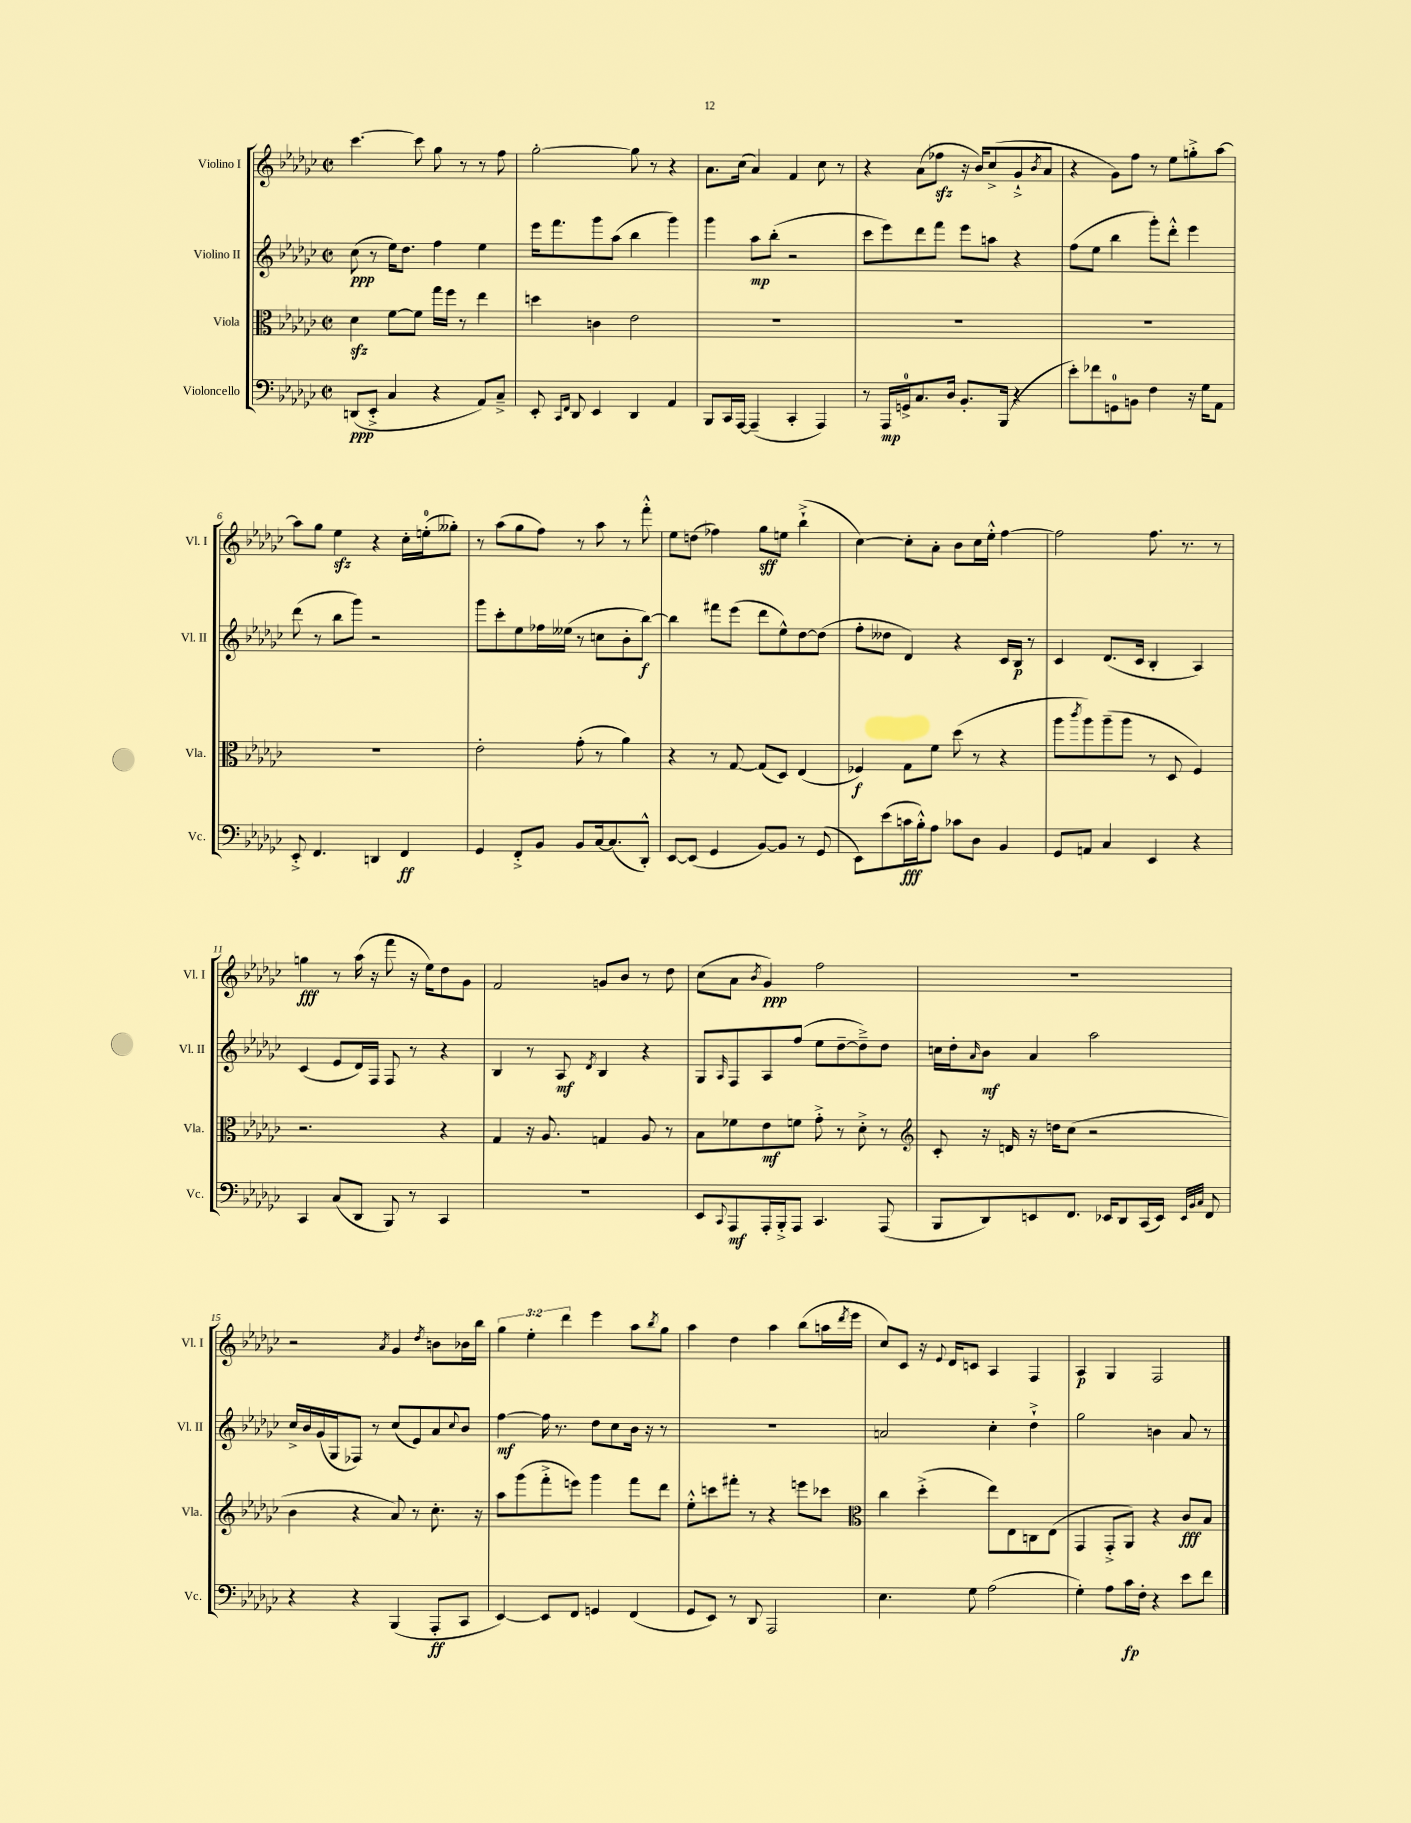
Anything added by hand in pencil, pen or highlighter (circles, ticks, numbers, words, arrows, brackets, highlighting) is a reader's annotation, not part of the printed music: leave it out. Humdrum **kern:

**kern	**kern	**kern	**kern
*staff4	*staff3	*staff2	*staff1
*clefF4	*clefC3	*clefG2	*clefG2
*k[b-e-a-d-g-c-]	*k[b-e-a-d-g-c-]	*k[b-e-a-d-g-c-]	*k[b-e-a-d-g-c-]
*M2/2	*M2/2	*M2/2	*M2/2
*met(c|)	*met(c|)	*met(c|)	*met(c|)
(8DD/L	4d-\	(8cc-\	[4.ccc-\
8EE-'^/J	.	8r	.
4C-/	[8f\L	16ee-\LK)	.
.	.	8.dd-\J	.
.	8f\]J	.	8ccc-\]
4r	16gg-\LL	4ff\	8gg-\
.	16ff\JJ	.	.
.	8r	.	8r
8AA-/L)	4ee-\	4ee-\	8r
8C-~^/J	.	.	8ff\
=	=	=	=
8EE-'/	4dd\	16eee-\LK	[2gg-'\
.	.	8.fff\	.
16qqCC-/LL	.	.	.
16qqFF/JJ	.	.	.
8DD-/	.	.	.
4EE-/	4c\	8ggg-\	.
.	.	(8aa-\J	.
4DD-/	2e-\	4bb-\	8gg-\]
.	.	.	8r
4AA-/	.	4ggg-\)	4r
=	=	=	=
8BBB-/L	1r	4ggg-\	8.a-\L
16CC-/L	.	.	.
[16AAA-/JJ	.	.	(16cc-\Jk
(4AAA-~/]	.	8aa-\L	4a-/)
.	.	(8bb-'\J	.
4CC-'/	.	2r	4f/
4AAA-/)	.	.	8cc-\
.	.	.	8r
=	=	=	=
8r	1r	8ccc-\L	4r
16AAA-/LL	.	8eee-\)	.
16GG^/J	.	.	.
8.C-/	.	8ddd-\	(8a-\L
.	.	8fff\J	8ff-\J
16D-/Jk	.	.	.
8.BB-'/L	.	8eee-\L	16r
.	.	.	16b-/LK)
.	.	8aa\J	(8cc-^/
(16BBB-/Jk	.	.	.
4r	.	4r	8g-`^/
.	.	.	8qb-/
.	.	.	8a-/J
=	=	=	=
8e-'\L)	1r	(8ff\L	4r
8f-\	.	8ee-\J	.
8GG\	.	4bb-\	8g-\L)
8BB\J	.	.	8ff\J
4F\	.	8ggg-'\L)	8r
.	.	8ddd-'^^\J	8ee-\L
16r	.	4eee-\	8gg'^\
16G-\LK	.	.	.
8AA-\J	.	.	[8aa-\J
=	=	=	=
8EE-'^/	1r	(8ddd-\	8aa-\]L
4.FF/	.	8r	8gg-\J
.	.	8bb-\L	4ee-\
.	.	8ggg-\J)	.
4DD/	.	2r	4r
4FF/	.	.	16cc-'\LL
.	.	.	(16ee'\J
.	.	.	8gg--'\J)
=	=	=	=
4GG-/	2e-'\	8ggg-\L	8r
.	.	8ccc-'\	(8aa-\L
8FF'^/L	.	8ee-\	8gg-\
8BB-/J	.	16ff-\L	8ff\J)
.	.	(16ee--\JJ	.
8BB-/L	(8g-'\	8r	8r
[16C-/k	8r	8cc\L	8aa-\
(8.C-/]	.	.	.
.	4a-\)	8b-'\	8r
8DD-'^^/J)	.	[8bb-\J)	8fff'^^\
=	=	=	=
[8EE-/L	4r	4bb-\]	8ee-\L
(8EE-/]J	.	.	(8dd\J
4GG-/	8r	8fff#\L	4ff-\)
.	[8G-/	(8eee-\J	.
[8BB-/L)	(8G-/]L	8ddd-\L	8gg-\L
8BB-/]J	8D-/J)	8ee-^^\)	8ee\J
8r	(4E-/	[8dd-\	(4bb-`^\
(8GG-/	.	(8dd-\]J	.
=	=	=	=
8EE-\L)	4F-/)	8ff'\L	[4cc-\)
(8e-\	.	8dd--\J	.
16c\L	8G-\L	4d-/)	8cc-'\]L
16B-'^^\J)	.	.	.
8A-\J	8f\J	.	8a-'\J
8c-\L	(8dd-\	4r	8b-\L
8D-\J	8r	.	16cc-\L
.	.	.	16ee-'^^\JJ
4BB-/	4r	16c-/LL	[4ff\
.	.	16B-/JJ	.
.	.	8r	.
=	=	=	=
8GG-/L	8aa-\L	4c-/	2ff\]
.	8qccc-/	.	.
8AA/J	8aa-\)	.	.
4C-/	(8aa-~\	(8.d-/L	.
.	8aa-\J	.	.
.	.	16c-/Jk	.
4EE-/	8r	4B-'/	8.ff\
.	8D-/	.	.
.	.	.	8.r
4r	4F/)	4A-/)	.
.	.	.	8r
=	=	=	=
4CC-/	2.r	(4c-/	4gg\
(8C-/L	.	8e-/L	8r
8DD-/J	.	16d-/L)	(16aa-\
.	.	16F/JJ	16r
8BBB-/)	.	8F/	8fff\
8r	.	8r	16r
.	.	.	16ee-\LK)
4CC-/	4r	4r	8dd-\
.	.	.	8g-\J
=	=	=	=
1r	4G-/	4B-/	2f/
.	16r	8r	.
.	8.A-/	.	.
.	.	8A-/	.
.	.	8qd-/	.
.	4G/	4B-/	8g/L
.	.	.	8b-/J
.	8A-/	4r	8r
.	8r	.	8dd-\
=	=	=	=
8EE-/L	8B-\L	8G-/L	(8cc-\L
8qqCC-/	.	16qqA-/	.
8AAA-/	8f-\	8F/	8a-\J
.	.	.	8qb-/
16AAA-'/L	8e-\	8A-/	4g-/)
16BBB-'^/J	.	.	.
8AAA-/J	8f\J	(8ff/J	.
4.CC-/	8g-'^\	8ee-\L	2ff\
.	8r	[8dd-~\	.
.	8d-'^\	8dd-~^\])	.
(8AAA-/	8r	8dd-\J	.
=	=	=	=
*	*clefG2	*	*
8BBB-/L	8c-'/	16cc\LL	1r
.	.	16dd-'\J	.
.	.	16qqa-/	.
8DD-/)	16r	8b-\J	.
.	16d/	.	.
8EE/	16r	4a-/	.
.	16dd\LK	.	.
8.FF/J	(8cc-\J	.	.
.	2r	2aa-\	.
16EE-/LK	.	.	.
8DD-/	.	.	.
(16CC-/L	.	.	.
16EE-/JJ)	.	.	.
32qqEE-/LLL	.	.	.
32qqBB-/	.	.	.
32qqC-/JJJ	.	.	.
8FF/	.	.	.
=	=	=	=
4r	4b-\	16cc-^/LL	2r
.	.	16b-/	.
.	.	(16g-/	.
.	.	16G-/J	.
4r	4r	8F-/J)	.
.	.	8r	.
.	.	.	8qa-/
(4BBB-/	8a-/)	(8cc-/L	4g-/
.	8r	8e-/)	.
.	.	.	8qdd-/
8AAA-'/L	8.cc-'\	8a-/	8b\L
.	.	8qqcc-/	.
8CC-/J	.	8b-/J	16b-\L
.	16r	.	16bb-\JJ
=	=	=	=
[4EE-/)	8aa-\L	[4ff\	6gg-\
.	(8ggg-\	.	.
.	.	.	6ee-'\
8EE-/]L	8fff'^\	16ff\]	.
.	.	8.r	.
.	.	.	6ddd-\
8FF/J	8eee\J)	.	.
4GG/	4ggg-\	8dd-\L	4eee-\
.	.	8cc-\	.
(4FF/	8fff\L	16b-\Jk	8aa-\L
.	.	16r	.
.	.	.	8qbb-/
.	8ddd-\J	8r	8gg-\J
=	=	=	=
8GG-/L	8ee-'^^\L	1r	4aa-\
8EE-/J)	8ccc\	.	.
8r	8fff#'\J	.	4dd-\
8DD-/	8r	.	.
2AAA-/	4r	.	4aa-\
.	8eee\L	.	(8bb-\L
.	8ccc-\J	.	16aa\L
.	.	.	8qddd-/
.	.	.	16eee-\JJ
=	=	=	=
*	*clefC3	*	*
4.E-\	4cc-\	2a/	8cc-/L)
.	.	.	8c-/J
.	(4dd-'^\	.	16r
.	.	.	8qqe-/
.	.	.	16d-/LK
8G-\	.	.	8c/J
(2A-\	8ee-\L)	4cc-'\	4A-/
.	8E-\	.	.
.	8C\	4dd-`^\	4F/
.	(8E-\J	.	.
=	=	=	=
4G-'\)	4GG-/	2gg-\	4A-/
8A-\L	8GG-'^/L	.	4G-/
16c-\L	8AA-/J)	.	.
16F'\JJ	.	.	.
4r	4r	4b\	2F/
8e-\L	8c-/L	8a-/	.
8f\J	8B-/J	8r	.
==	==	==	==
*-	*-	*-	*-
